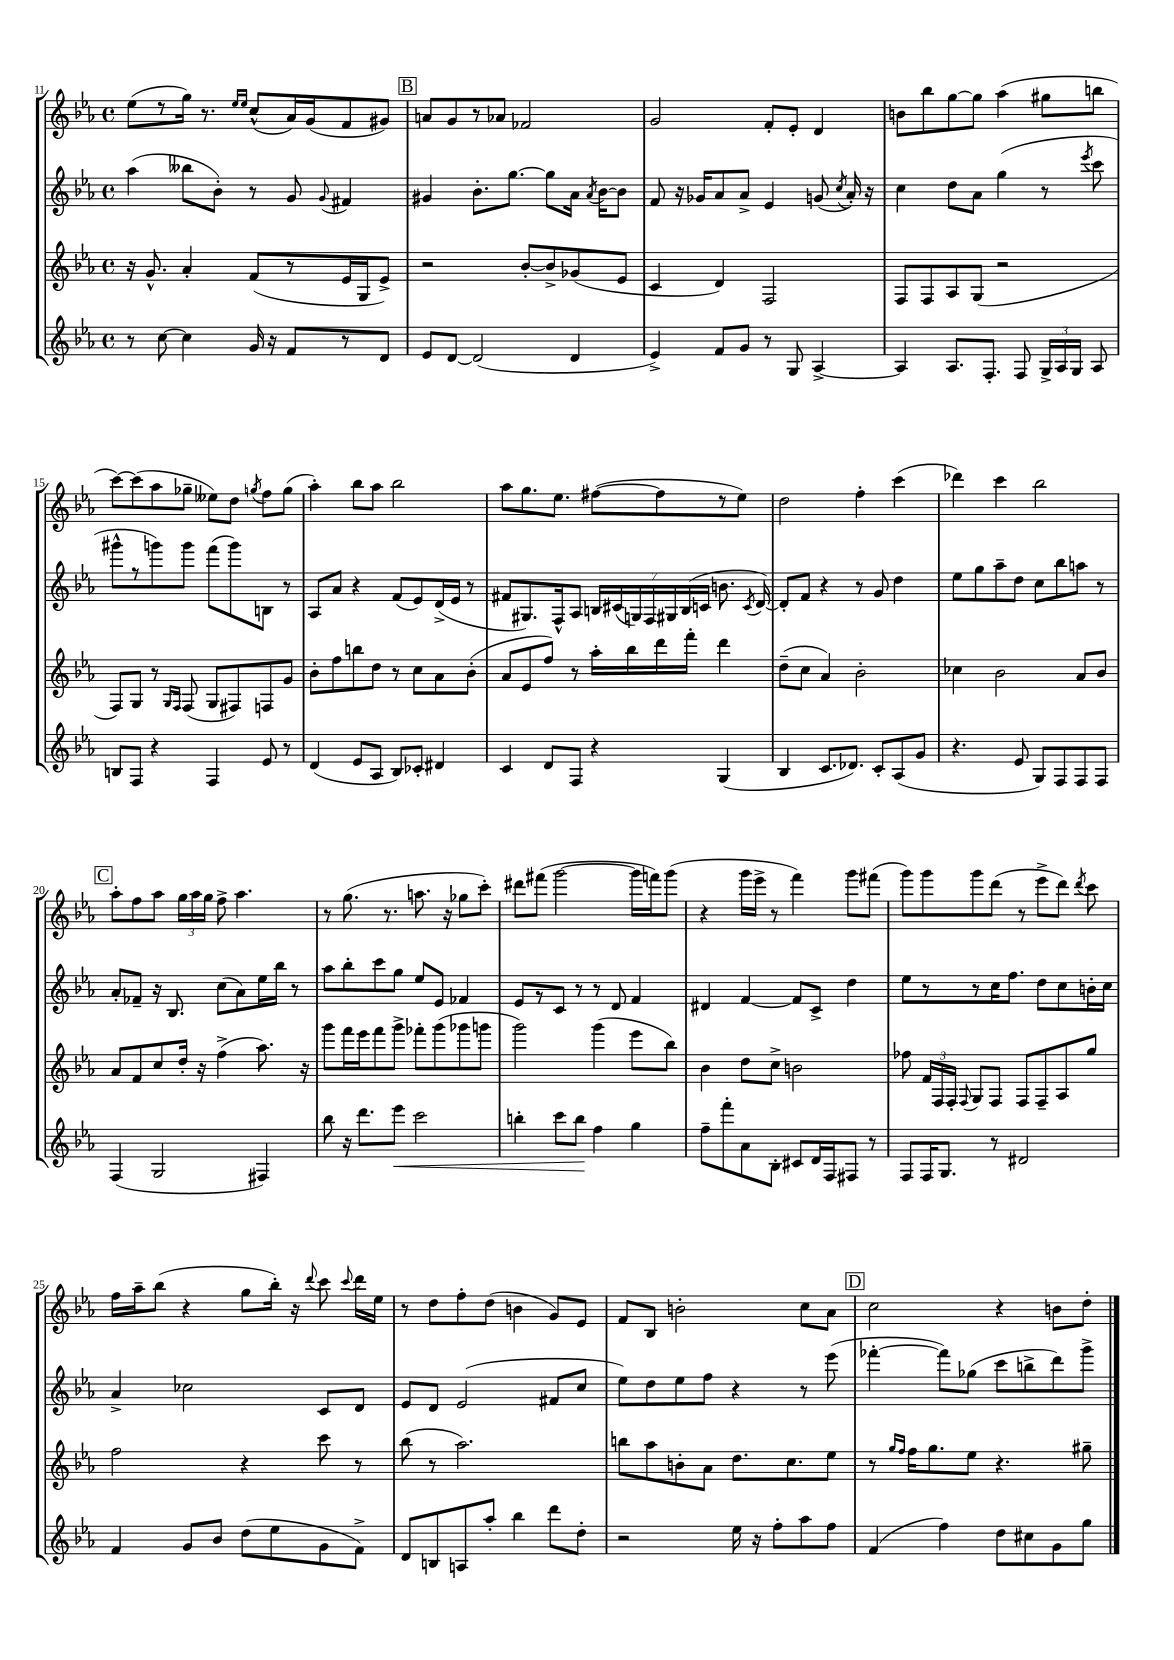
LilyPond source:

<<
\new StaffGroup <<
\new Staff = "s0" {
    \clef treble \key ees \major \defaultTimeSignature \time 4/4
    \autoBeamOff ees''8[( r8 g''16]) r8. \grace { ees''16[ ees''16] } c''8[-^( aes'16) g'16( f'8 gis'8]) |
    \mark \markup { \box "B" } a'8[ g'8 r8 aes'8] fes'2 |
    g'2 f'8[-. ees'8]-. d'4 |
    b'8[ bes''8 g''8~ g''8] aes''4( gis''8[ b''8] |
    c'''8[~) c'''8( aes''8 ges''8]-- eeses''8[) d''8] \acciaccatura { g''8 } f''8[ g''8]( |
    aes''4-.) bes''8[ aes''8] bes''2 |
    aes''8[ g''8. ees''8.] fis''8[~( fis''8 r8 ees''8]) |
    d''2 f''4-. c'''4( |
    des'''4) c'''4 bes''2 |
    \mark \markup { \box "C" } aes''8[-. f''8 aes''8] \tuplet 3/2 { g''16[ aes''16 g''16] } f''8-> aes''4. |
    r8 g''8.( r8. a''8. r16 ges''8[ c'''8]-.) |
    dis'''8[ fis'''8]( g'''2~ g'''16[ f'''16) g'''8]( |
    r4 g'''16[ ees'''16]-> r8 f'''4) g'''8[ fis'''8]( |
    g'''8[) g'''8 g'''8 d'''8]( r8 ees'''8[-> d'''8]) \acciaccatura { d'''8 } c'''8 |
    f''16[ aes''16-- bes''8]( r4 g''8[ bes''16]-.) r16 \appoggiatura { d'''8 } c'''8 \appoggiatura { c'''8 } d'''16[ ees''16] |
    r8 d''8[ f''8-. d''8]( b'4 g'8[) ees'8] |
    f'8[ bes8] b'2-. c''8[ aes'8] |
    \mark \markup { \box "D" } c''2 r4 b'8[ d''8]-. \bar "|." |
}
\new Staff = "s1" {
    \clef treble \key ees \major \defaultTimeSignature \time 4/4
    \autoBeamOff aes''4( beses''8[ bes'8]-.) r8 g'8 \appoggiatura { g'8 } fis'4 |
    \mark \markup { \box "B" } gis'4 bes'8.[-. g''8.]~ g''8[ aes'16] \acciaccatura { aes'8 } bes'16[~ bes'8] |
    f'8 r16 ges'16[ aes'8 aes'8]-> ees'4 g'8( \acciaccatura { c''8 } aes'16-.) r16 |
    c''4 d''8[ aes'8] g''4( r8 \acciaccatura { ees'''8 } c'''8 |
    gis'''8[-^ r8 g'''8) g'''8] f'''8[( g'''8) b8] r8 |
    aes8[ aes'8] r4 f'8[( ees'8) d'16->( ees'16] r8 |
    fis'8[ gis8.) f16-^ aes8] \tuplet 7/4 { b16[ cis'16( g16) f16 gis16 b16( c'16] } b'8. \acciaccatura { c'8 } d'16~) |
    d'8[-. f'8] r4 r8 g'8 d''4 |
    ees''8[ g''8 aes''8-- d''8] c''8[ bes''8 a''8] r8 |
    \mark \markup { \box "C" } aes'8[-. fes'8]-- r16 bes8. c''8[( aes'8) ees''16 bes''16] r8 |
    aes''8[ bes''8-. c'''8 g''8] ees''8[ ees'8] fes'4 |
    ees'8[ r8 c'8] r8 r8 d'8 f'4 |
    dis'4 f'4~ f'8[ c'8]-> d''4 |
    ees''8[ r8 r8 c''16 f''8.] d''8[ c''8 b'16-. c''16] |
    aes'4-> ces''2 c'8[ d'8] |
    ees'8[ d'8] ees'2( fis'8[ c''8] |
    ees''8[) d''8 ees''8 f''8] r4 r8 ees'''8( |
    \mark \markup { \box "D" } fes'''4~-. fes'''8[) ges''8]( c'''8[ b''8-> d'''8) g'''8]-> \bar "|." |
}
\new Staff = "s2" {
    \clef treble \key ees \major \defaultTimeSignature \time 4/4
    \autoBeamOff r16 g'8.-^ aes'4-. f'8[( r8 ees'16 g16 ees'8]->) |
    \mark \markup { \box "B" } r2 bes'8[~-. bes'8-> ges'8( ees'8] |
    c'4 d'4) f2 |
    f8[ f8 aes8 g8]( r2 |
    f8[) g8] r8 \grace { g16[ f16] } f8( g8[ fis8) f8 g'8] |
    bes'8[-. f''8 b''8 d''8] r8 c''8[ aes'8 bes'8]-.( |
    aes'8[ ees'8 f''8]) r8 aes''16[-. bes''16 d'''16 f'''16]-. d'''4 |
    d''8[--( c''8] aes'4) bes'2-. |
    ces''4 bes'2 aes'8[ bes'8] |
    \mark \markup { \box "C" } aes'8[ f'8 c''8 d''16]-. r16 f''4->( aes''8.) r16 |
    g'''8[ f'''16 ees'''16 f'''8 g'''8]-> fes'''8[-. g'''8( ges'''8 g'''8] |
    g'''2) g'''4( ees'''8[ bes''8]) |
    bes'4 d''8[ c''8]-> b'2 |
    fes''8 \tuplet 3/2 { f'16[ f16 f16]-. } \appoggiatura { f8 } g8[ f8] f8[ f8-- aes8 g''8] |
    f''2 r4 c'''8 r8 |
    bes''8( r8 aes''2.) |
    b''8[ aes''8 b'8-. aes'8] d''8.[ c''8. ees''8] |
    \mark \markup { \box "D" } r8 \grace { g''16[ f''16] } f''16[ g''8. ees''8] r4. gis''8-- \bar "|." |
}
\new Staff = "s3" {
    \clef treble \key ees \major \defaultTimeSignature \time 4/4
    \autoBeamOff r8 c''8~ c''4 g'16 r16 f'8[ r8 d'8] |
    \mark \markup { \box "B" } ees'8[ d'8]~ d'2( d'4 |
    ees'4->) f'8[ g'8] r8 g8 aes4~-> |
    aes4 aes8.[ f8.]-. f8 \tuplet 3/2 { g16[-> aes16 g16] } aes8 |
    b8[ f8] r4 f4 ees'8 r8 |
    d'4( ees'8[ aes8] bes8[) ces'8]-. dis'4 |
    c'4 d'8[ f8] r4 g4( |
    bes4 c'8.[ des'8.]) c'8[-. aes8( g'8] |
    r4. ees'8 g8[) f8 f8 f8] |
    \mark \markup { \box "C" } f4( g2 fis4) |
    bes''8 r16 d'''8.[ ees'''8]\< c'''2 |
    b''4-. c'''8[ b''8]\! f''4 g''4 |
    f''8[-- f'''8-. aes'8 bes8]-. cis'8[ d'16 f16 fis8] r8 |
    f8[ f16 g8.] r8 dis'2 |
    f'4 g'8[ bes'8] d''8[( ees''8 g'8 f'8]->) |
    d'8[ b8 a8 aes''8]-. bes''4 d'''8[ d''8]-. |
    r2 ees''16 r16 f''8[-. aes''8 f''8] |
    \mark \markup { \box "D" } f'4( f''4) d''8[ cis''8 g'8 g''8] \bar "|." |
}
>>
>>
\layout { \context { \Score currentBarNumber = #11 } }
